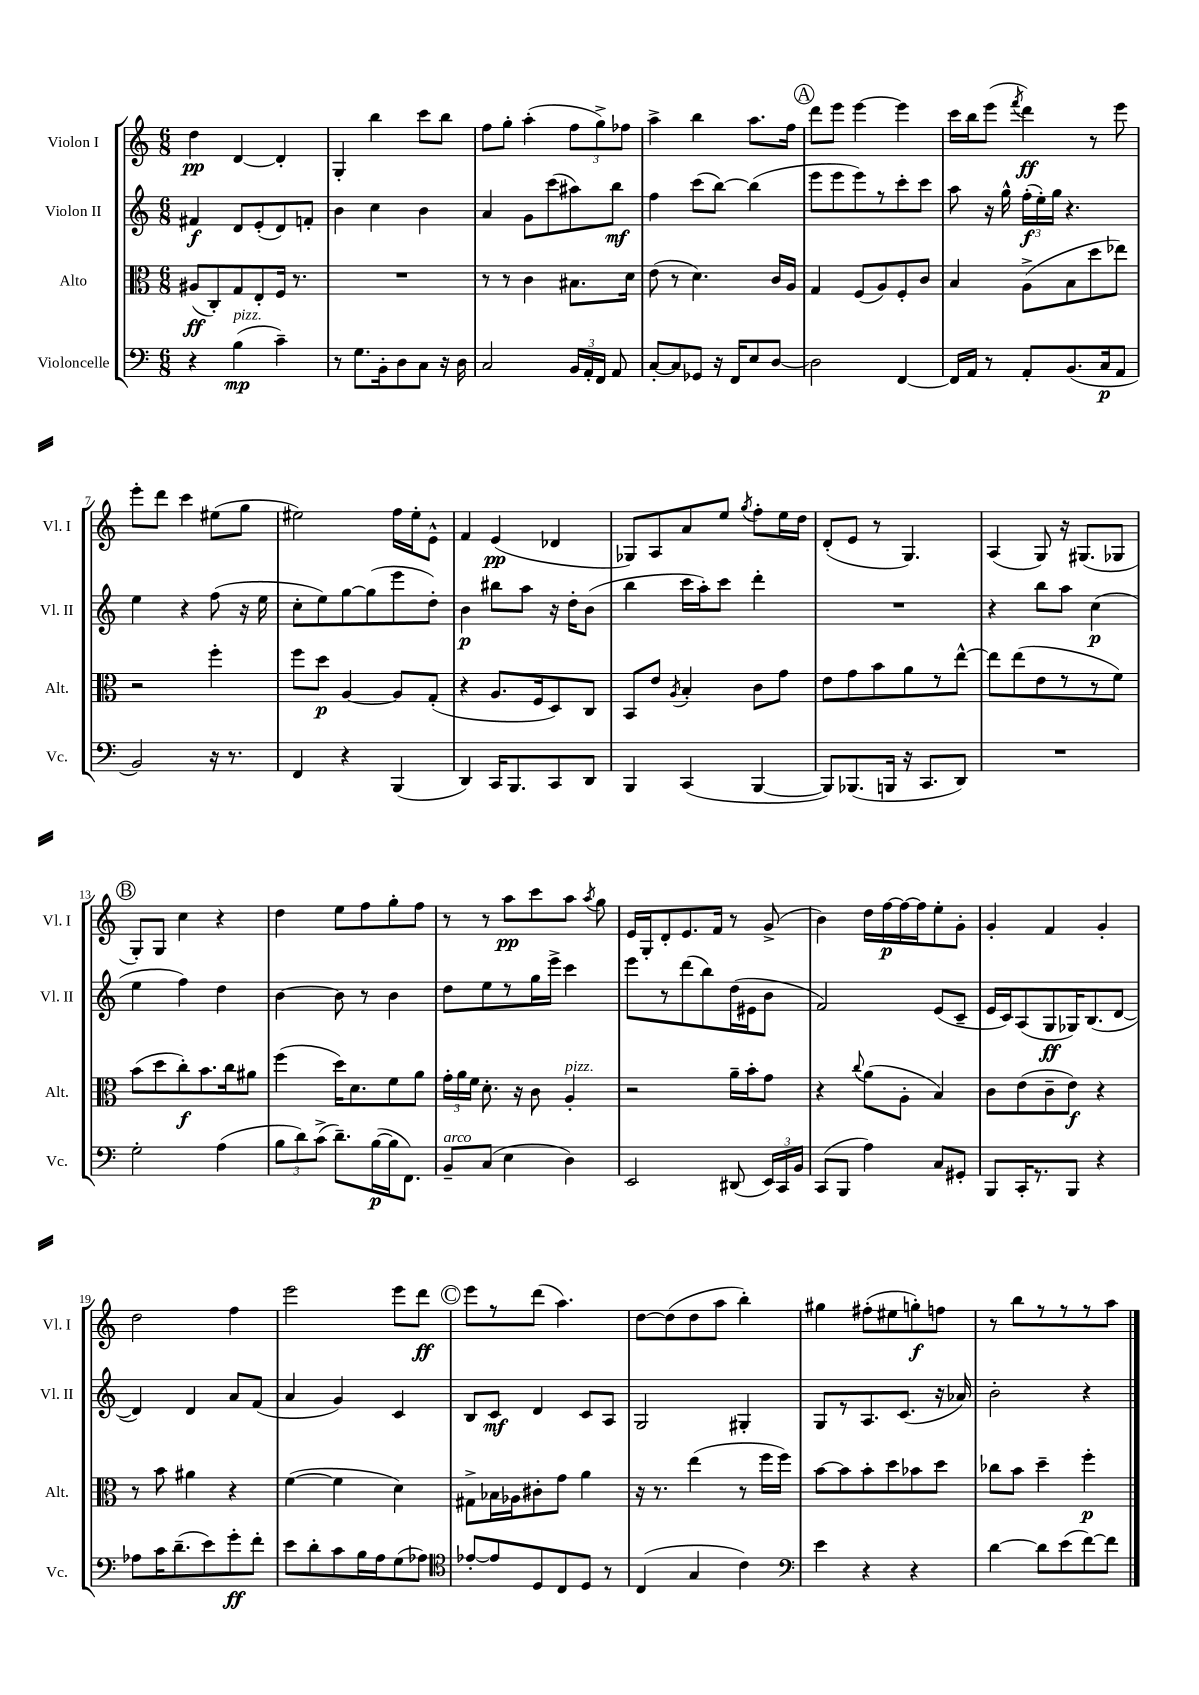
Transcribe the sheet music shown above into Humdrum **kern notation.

**kern	**dynam	**kern	**dynam	**kern	**dynam	**kern	**dynam
*part4	*part4	*part3	*part3	*part2	*part2	*part1	*part1
*staff4	*staff4	*staff3	*staff3	*staff2	*staff2	*staff1	*staff1
*I"Violoncelle	*	*I"Alto	*	*I"Violon II	*	*I"Violon I	*
*I'Vc.	*	*I'Alt.	*	*I'Vl. II	*	*I'Vl. I	*
*clefF4	*	*clefC3	*	*clefG2	*	*clefG2	*
*k[]	*	*k[]	*	*k[]	*	*k[]	*
*M6/8	*	*M6/8	*	*M6/8	*	*M6/8	*
=1	=1	=1	=1	=1	=1	=1	=1
4r	.	(8A#X/L	ff	4f#X/	f	4dd\	pp
.	.	8C'/)	.	.	.	.	.
!LO:TX:a:i:t=pizz.	!	!	!	!	!	!	!
(4B\	mp	8G/	.	8d/L	.	[4d/	.
.	.	8E'/	.	(8e'/	.	.	.
4c~\)	.	16F/Jk	.	8d/)	.	4d'/]	.
.	.	8.r	.	.	.	.	.
.	.	.	.	8fn'/J	.	.	.
=2	=2	=2	=2	=2	=2	=2	=2
8r	.	2.r	.	4b\	.	4G'/	.
8.G\L	.	.	.	.	.	.	.
.	.	.	.	4cc\	.	4bb\	.
16BB'\k	.	.	.	.	.	.	.
8D\	.	.	.	.	.	.	.
8C\J	.	.	.	4b\	.	8ccc\L	.
16r	.	.	.	.	.	8bb\J	.
16D\	.	.	.	.	.	.	.
=3	=3	=3	=3	=3	=3	=3	=3
2C/	.	8r	.	4a/	.	8ff\L	.
.	.	8r	.	.	.	8gg'\J	.
.	.	4c\	.	8g\L	.	(4aa'\	.
.	.	.	.	(8ccc\	.	.	.
24BB/LL	.	8.B#X\L	.	8aa#X\)	.	12ff\L	.
24AA'/	.	.	.	.	.	.	.
24FF/JJ	.	.	.	.	.	12gg^\)	.
8AA/	.	.	.	8bb\J	mf	.	.
.	.	.	.	.	.	12ff-X\J	.
.	.	16d\Jk	.	.	.	.	.
=4	=4	=4	=4	=4	=4	=4	=4
[8C'/L	.	(8e\	.	4ff\	.	4aa^\	.
8C/]	.	8r	.	.	.	.	.
8GG-X/J	.	4.d\)	.	(8ccc\L	.	4bb\	.
16r	.	.	.	[8bb\J)	.	.	.
16FF/KL	.	.	.	.	.	.	.
8E/	.	.	.	(4bb\]	.	8.aa\L	.
[8D/J	.	16c/LL	.	.	.	.	.
.	.	16A/JJ	.	.	.	16ff\Jk	.
!!LO:REH:place=s1:t=A
=5	=5	=5	=5	=5	=5	=5	=5
2D\]	.	4G/	.	8eee\L	.	8ddd\L	.
.	.	.	.	8eee\	.	8eee\J	.
.	.	(8F/L	.	8eee\)	.	[4eee\	.
.	.	8A/)	.	8r	.	.	.
[4FF/	.	8F'/	.	8ccc'\	.	4eee\]	.
.	.	8c/J	.	8ccc\J	.	.	.
=6	=6	=6	=6	=6	=6	=6	=6
16FF/LL]	.	4B/	.	8aa\	.	16ccc\LL	.
16AA/JJ	.	.	.	.	.	16bb\J	.
8r	.	.	.	16r	.	(8eee\J	.
.	.	.	.	16gg^^\	.	.	.
.	.	.	.	.	.	8qfff/	.
8AA'/L	.	(8A^\L	.	(24ff'\LL	f	4ddd\)	ff
.	.	.	.	24ee'\)	.	.	.
.	.	.	.	24gg\JJ	.	.	.
(8.BB/	.	8B\	.	4.r	.	.	.
.	.	8dd\	.	.	.	8r	.
16C/k	p	.	.	.	.	.	.
8AA/J	.	8ee-X\J)	.	.	.	8eee\	.
!!LO:LB:g=z
=7	=7	=7	=7	=7	=7	=7	=7
2BB/)	.	2r	.	4ee\	.	8eee'\L	.
.	.	.	.	.	.	8ddd\J	.
.	.	.	.	4r	.	4ccc\	.
16r	.	4ff'\	.	(8ff\	.	(8ee#X\L	.
8.r	.	.	.	.	.	.	.
.	.	.	.	16r	.	8gg\J	.
.	.	.	.	16ee\	.	.	.
=8	=8	=8	=8	=8	=8	=8	=8
4FF/	.	8ff\L	.	8cc'\L	.	2ee#X\)	.
.	.	8dd\J	p	8ee\)	.	.	.
4r	.	[4A/	.	[8gg\	.	.	.
.	.	.	.	(8gg\]	.	.	.
(4BBB/	.	8A/L]	.	8eee\	.	16ff\LL	.
.	.	.	.	.	.	16ee#'\J	.
.	.	(8G'/J	.	8dd'\J)	.	8e^^\J	.
=9	=9	=9	=9	=9	=9	=9	=9
4DD/)	.	4r	.	4b\	p	4f/	.
16CC/KL	.	8.A/L	.	8bb#X\L	.	(4e/	pp
8.BBB/	.	.	.	.	.	.	.
.	.	.	.	8aa\J	.	.	.
.	.	16F/k	.	.	.	.	.
8CC/	.	8D/)	.	16r	.	4d-X/	.
.	.	.	.	16dd'\KL	.	.	.
8DD/J	.	8C/J	.	(8b\J	.	.	.
=10	=10	=10	=10	=10	=10	=10	=10
4BBB/	.	8BB/L	.	4bb\	.	8G-X/L)	.
.	.	8e/J	.	.	.	8A/	.
.	.	8qA/	.	.	.	.	.
(4CC/	.	4B'/	.	16ccc\LL	.	8a/	.
.	.	.	.	16aa'\J)	.	.	.
.	.	.	.	8ccc\J	.	8ee/J	.
.	.	.	.	.	.	8qgg/	.
[4BBB/	.	8c\L	.	4ddd'\	.	8ff'\L	.
.	.	8g\J	.	.	.	16ee\L	.
.	.	.	.	.	.	16dd\JJ	.
=11	=11	=11	=11	=11	=11	=11	=11
8BBB/L])	.	8e\L	.	2.r	.	(8d'/L	.
(8.BBB-X/	.	8g\	.	.	.	8e/J	.
.	.	8b\	.	.	.	8r	.
16BBBn/Jk	.	.	.	.	.	.	.
16r	.	8a\	.	.	.	4.G/)	.
8.CC/L	.	.	.	.	.	.	.
.	.	8r	.	.	.	.	.
8DD/J)	.	[8ee^^\J	.	.	.	.	.
=12	=12	=12	=12	=12	=12	=12	=12
2.r	.	8ee\L]	.	4r	.	(4A/	.
.	.	(8ee\	.	.	.	.	.
.	.	8e\	.	8bb\L	.	8G/)	.
.	.	8r	.	8aa\J	.	16r	.
.	.	.	.	.	.	(8.G#X/L	.
.	.	8r	.	(4cc\	p	.	.
.	.	8f\J)	.	.	.	8G-X/J	.
!!LO:LB:g=z
!!LO:REH:place=s1:t=B
=13	=13	=13	=13	=13	=13	=13	=13
2G'\	.	(8b\L	.	4ee\	.	8G'/L)	.
.	.	8dd\	.	.	.	8G/J	.
.	.	8cc'\)	f	4ff\)	.	4cc\	.
.	.	8.b\	.	.	.	.	.
(4A\	.	.	.	4dd\	.	4r	.
.	.	16cc\k	.	.	.	.	.
.	.	8a#X\J	.	.	.	.	.
=14	=14	=14	=14	=14	=14	=14	=14
12B\L	.	(4ff\	.	[4b\	.	4dd\	.
12d\)	.	.	.	.	.	.	.
(12c^\J	.	.	.	.	.	.	.
8.d~\L)	.	16dd\KL)	.	8b\]	.	8ee\L	.
.	.	8.d\	.	.	.	.	.
.	.	.	.	8r	.	8ff\	.
([16B\L	p	.	.	.	.	.	.
16B\J]	.	8f\	.	4b\	.	8gg'\	.
8.FF\J)	.	.	.	.	.	.	.
.	.	8a\J	.	.	.	8ff\J	.
=15	=15	=15	=15	=15	=15	=15	=15
!LO:TX:a:i:t=arco	!	!	!	!	!	!	!
8BB~/L	.	24g'\LL	.	8dd\L	.	8r	.
.	.	24a\	.	.	.	.	.
.	.	24f\JJ	.	.	.	.	.
(8C/J	.	8.d'\	.	8ee\	.	8r	.
4E\	.	.	.	8r	.	8aa\L	pp
.	.	16r	.	.	.	.	.
.	.	8c\	.	16gg\L	.	8ccc\	.
.	.	.	.	16eee^\JJ	.	.	.
!	!	!LO:TX:a:i:t=pizz.	!	!	!	!	!
4D\)	.	4A'/	.	4ccc\	.	8aa\J	.
.	.	.	.	.	.	8qaa/	.
.	.	.	.	.	.	8gg\	.
=16	=16	=16	=16	=16	=16	=16	=16
2EE/	.	2r	.	8eee\L	.	16e/LL	.
.	.	.	.	.	.	16G'/J	.
.	.	.	.	8r	.	8d'/	.
.	.	.	.	(8ddd\	.	8.e/	.
.	.	.	.	8bb\)	.	.	.
.	.	.	.	.	.	16f/Jk	.
(8DD#X/	.	16a~\LL	.	(16dd\L	.	8r	.
.	.	16b'\J	.	16e#X\J	.	.	.
24EE/LL)	.	8g\J	.	8b\J	.	(8g^/	.
24CC/	.	.	.	.	.	.	.
24BB/JJ	.	.	.	.	.	.	.
=17	=17	=17	=17	=17	=17	=17	=17
(8CC/L	.	4r	.	2f/)	.	4b\)	.
8BBB/J	.	.	.	.	.	.	.
.	.	8qqcc/	.	.	.	.	.
4A\)	.	(8a\L	.	.	.	16dd\LL	.
.	.	.	.	.	.	[16ff\	p
.	.	8A'\J	.	.	.	16ff\_	.
.	.	.	.	.	.	16ff\J]	.
8C/L	.	4B/)	.	(8e/L	.	8ee'\	.
8GG#X'/J	.	.	.	8c~/J	.	8g'\J	.
=18	=18	=18	=18	=18	=18	=18	=18
8BBB/L	.	8c\L	.	16e/LL	.	4g'/	.
.	.	.	.	16c/J)	.	.	.
16CC'/K	.	(8e\	.	(8A/	.	.	.
8.r	.	.	.	.	.	.	.
.	.	8c~\	.	8G/	ff	4f/	.
8BBB/J	.	8e\J)	f	16G-X/K)	.	.	.
.	.	.	.	(8.B/	.	.	.
4r	.	4r	.	.	.	4g'/	.
.	.	.	.	[8d/J	.	.	.
!!LO:LB:g=z
=19	=19	=19	=19	=19	=19	=19	=19
8A-X\L	.	8r	.	4d/])	.	2dd\	.
16c\K	.	8b\	.	.	.	.	.
(8.d~\	.	.	.	.	.	.	.
.	.	4a#X\	.	4d/	.	.	.
8e\)	.	.	.	.	.	.	.
8g'\	ff	4r	.	8a/L	.	4ff\	.
8f'\J	.	.	.	(8f/J	.	.	.
=20	=20	=20	=20	=20	=20	=20	=20
8e\L	.	([4f\	.	4a/	.	2eee\	.
8d'\	.	.	.	.	.	.	.
8c\	.	4f\]	.	4g/)	.	.	.
16B\L	.	.	.	.	.	.	.
16A\J	.	.	.	.	.	.	.
(8G\	.	4d\)	.	4c/	.	8eee\L	.
8A-X\J)	.	.	.	.	.	8ddd\J	ff
!!LO:REH:place=s1:t=C
=21	=21	=21	=21	=21	=21	=21	=21
*clefC4	*	*	*	*	*	*	*
[8e-X'/L	.	8G#X^\L	.	8B/L	.	8eee\L	.
8e-/]	.	16B-X\L	.	8c/J	mf	8r	.
.	.	16A-X\J	.	.	.	.	.
8D/	.	8c#X'\	.	4d/	.	(8ddd\J	.
8C/	.	8g\J	.	.	.	4.aa\)	.
8D/J	.	4a\	.	8c/L	.	.	.
8r	.	.	.	8A/J	.	.	.
=22	=22	=22	=22	=22	=22	=22	=22
(4C/	.	16r	.	2G/	.	[8dd\L	.
.	.	8.r	.	.	.	.	.
.	.	.	.	.	.	(8dd\]	.
4G/	.	(4ee\	.	.	.	8dd\	.
.	.	.	.	.	.	8aa\J	.
4c\)	.	8r	.	4G#X'/	.	4bb'\)	.
.	.	16ff\LL	.	.	.	.	.
.	.	16ff\JJ)	.	.	.	.	.
=23	=23	=23	=23	=23	=23	=23	=23
*clefF4	*	*	*	*	*	*	*
4e\	.	[8b\L	.	8G/L	.	4gg#X\	.
.	.	8b\]	.	8r	.	.	.
4r	.	8b'\	.	8.A/	.	(8ff#X'\L	.
.	.	8dd\	.	.	.	8ee#X\	.
.	.	.	.	(8.c/J	.	.	.
4r	.	8b-X\	.	.	.	8ggn'\)	f
.	.	8dd\J	.	16r	.	8ffn\J	.
.	.	.	.	16a-X/)	.	.	.
=24	=24	=24	=24	=24	=24	=24	=24
[4d\	.	8cc-X\L	.	2b'\	.	8r	.
.	.	8b\J	.	.	.	8bb\L	.
8d\L]	.	4dd~\	.	.	.	8r	.
(8e\	.	.	.	.	.	8r	.
[8f\)	.	4ff'\	p	4r	.	8r	.
8f\J]	.	.	.	.	.	8aa\J	.
==	==	==	==	==	==	==	==
*-	*-	*-	*-	*-	*-	*-	*-
